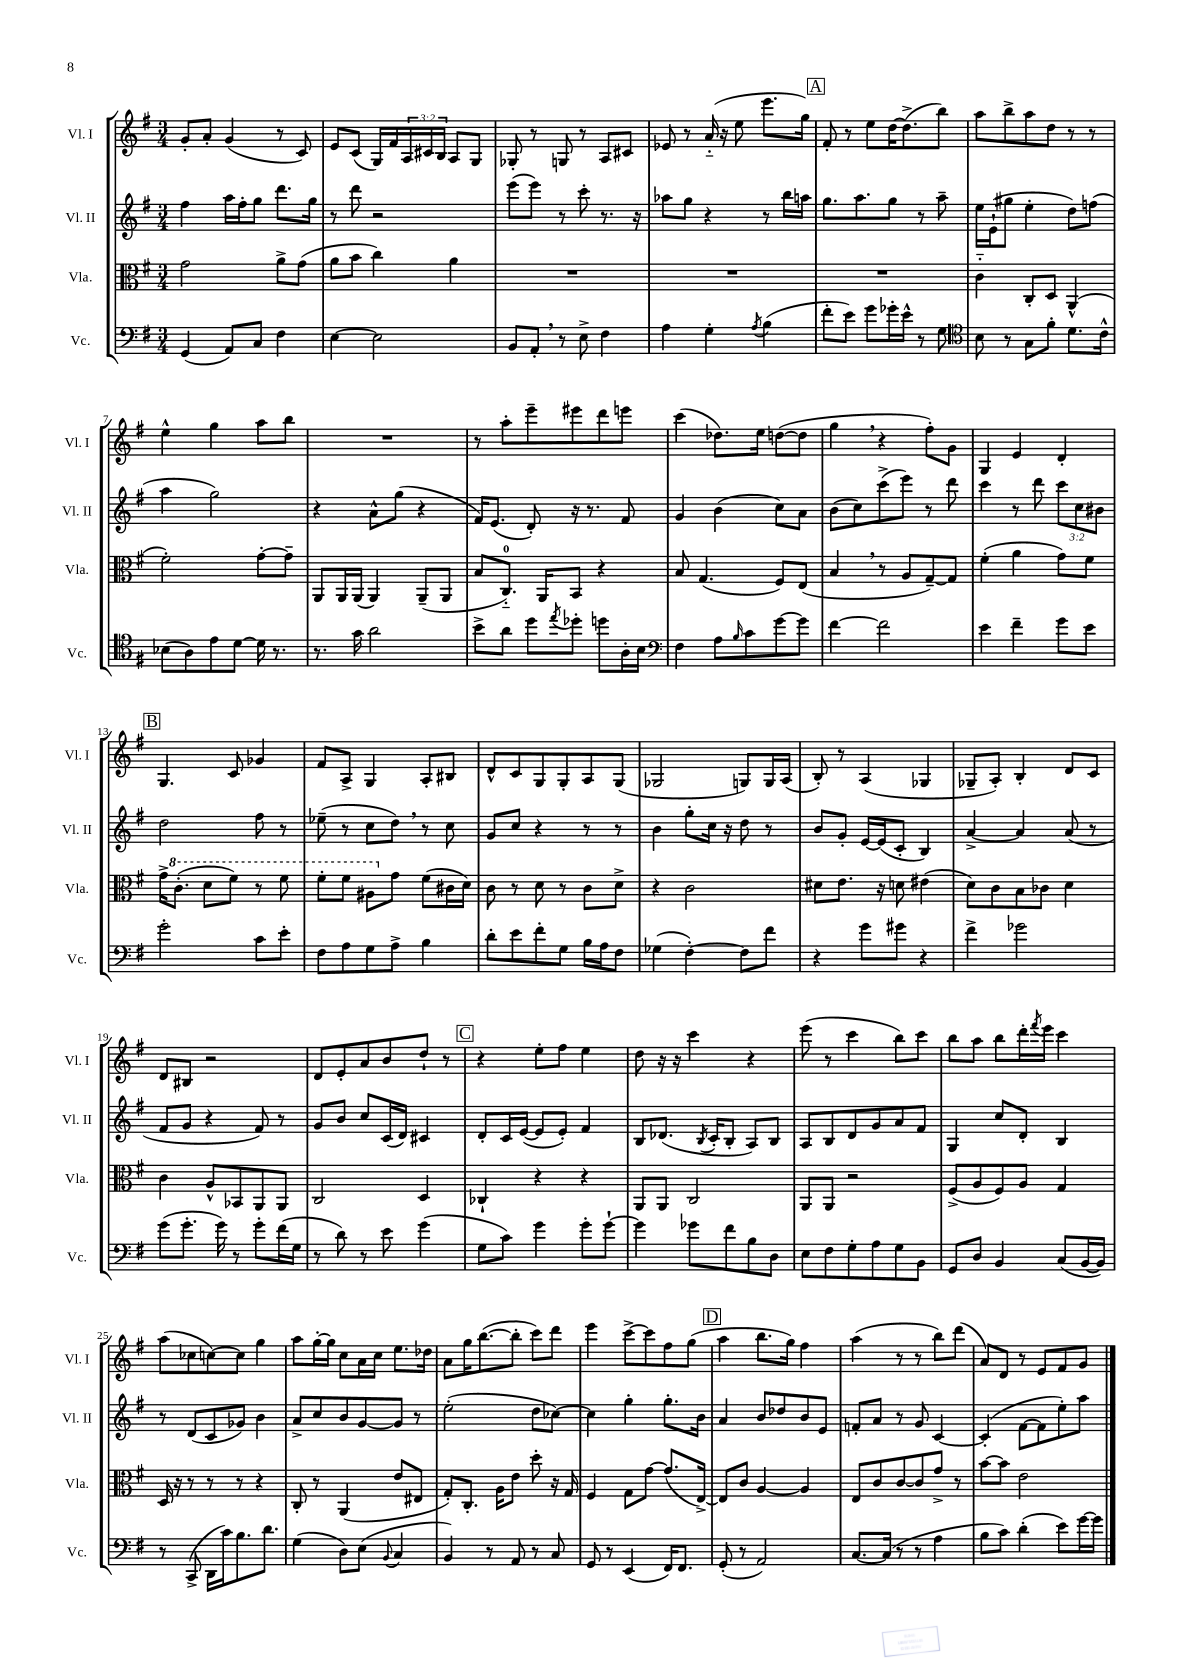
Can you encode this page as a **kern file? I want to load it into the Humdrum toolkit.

**kern	**kern	**kern	**kern
*part4	*part3	*part2	*part1
*staff4	*staff3	*staff2	*staff1
*I"Vc.	*I"Vla.	*I"Vl. II	*I"Vl. I
*I'Vc.	*I'Vla.	*I'Vl. II	*I'Vl. I
*clefF4	*clefC3	*clefG2	*clefG2
*k[f#]	*k[f#]	*k[f#]	*k[f#]
*M3/4	*M3/4	*M3/4	*M3/4
=1	=1	=1	=1
(4GG/	2g\	4ff#\	8g'/L
.	.	.	8a'/J
8AA/L)	.	16aa\LL	(4g/
.	.	16ff#'\J	.
8C/J	.	8gg\J	.
4F#\	8a^\L	8.ddd\L	8r
.	(8g\J	.	8c/)
.	.	16gg\Jk	.
=2	=2	=2	=2
[4E\	8a\L	8r	8e/L
.	8b\J	8ddd\	(8c/J
2E\]	4cc\)	2r	16G/LL)
.	.	.	16f#/
.	.	.	24A/
.	.	.	24c#X/
.	.	.	24B/JJ
.	4a\	.	8A/L
.	.	.	8G/J
=3	=3	=3	=3
8BB/L	2.r	(8eee\L	8G-X'/
8AA',/J	.	8eee\J)	8r
8r	.	8r	8Gn/
8E^\	.	8ccc'\	8r
4F#\	.	8.r	8A/L
.	.	.	8c#X/J
.	.	16r	.
=4	=4	=4	=4
4A\	2.r	8aa-X\L	8e-X/
.	.	8gg\J	8r
4G'\	.	4r	(16a/
.	.	.	16r
.	.	.	8ee\
8qA/	.	.	.
(4B\	.	8r	8.eee\L
.	.	16bb\LL	.
.	.	16aan\JJ	16gg\Jk)
!!LO:REH:place=s1:t=A
=5	=5	=5	=5
8f#'\L	2.r	8.gg\L	8f#'/
8e\J)	.	.	8r
.	.	8.aa\	.
8g\L	.	.	8ee\L
16g-X'\L	.	8gg\J	[16dd\K
16e^^\JJ	.	.	(8.dd^\]
8r	.	8r	.
8G\	.	8aa~\	8bb\J)
=6	=6	=6	=6
*clefC4	*	*	*
8B\	4c\	16ee\LL	8aa\L
.	.	(16e`\J	.
8r	.	8gg#X\J	8bb^\
8G\L	8C'/L	4ee'\	8aa\
8f#'\J	8D/J	.	8dd\J
8.d\L	(4AA^^/	8dd\L)	8r
.	.	(8ffn\J	8r
16c^^\Jk	.	.	.
!!LO:LB:g=z
=7	=7	=7	=7
(8B-X\L	2f#'\)	4aa\	4ee^^\
8A\)	.	.	.
8e\	.	2gg\)	4gg\
[8d\J	.	.	.
16d\]	[8g'\L	.	8aa\L
8.r	.	.	.
.	8g~\J]	.	8bb\J
=8	=8	=8	=8
8.r	8AA/L	4r	2.r
.	16AA/L	.	.
16g\	(16AA/JJ	.	.
2a\	4AA/)	8a^^\L	.
.	.	(8gg\J	.
.	(8AA~/L	4r	.
.	8AA/J	.	.
=9	=9	=9	=9
8b^\L	8B/L	16f#/KL)	8r
.	.	(8.e/J	.
8a\J	8.C/J)	.	8aa'\L
8dd\L	.	8d'/)	8eee~\
.	16AA/KL	.	.
8qee/	.	.	.
8dd-X'\J	8BB/J	16r	8eee#X\
.	.	8.r	.
8ddn\L	4r	.	8ddd\
16A'\L	.	8f#/	8eeen\J
16B\JJ	.	.	.
=10	=10	=10	=10
*clefF4	*	*	*
4F#\	8B/	4g/	(4ccc\
.	(4.G/	.	.
8A\L	.	(4b\	8.dd-X\L)
16qqB/	.	.	.
8c\	.	.	.
.	.	.	16ee\Jk
[8g\	8F#/L)	8cc\L)	([8ddn\L
8g\J]	(8E/J	8a\J	8dd\J]
=11	=11	=11	=11
[4f#\	4B,/	(8b\L	4gg,\
.	.	8cc\)	.
2f#\]	8r	(8ccc^\	4r
.	8A/L	8eee\J)	.
.	[8G~/)	8r	8ff#'\L)
.	8G/J]	8ddd\	8g\J
=12	=12	=12	=12
4e\	(4f#'\	4ccc\	4G/
4f#~\	4a\	8r	4e/
.	.	8ddd\	.
8g\L	8g\L)	12ccc\L	4d'/
.	.	12cc\	.
8e\J	8f#\J	.	.
.	.	12b#X\J	.
!!LO:LB:g=z
!!LO:REH:place=s1:t=B
=13	=13	=13	=13
2g'\	16g^\KL	2dd\	4.G/
*	*8va	*	*
.	(8.cc'\J	.	.
.	8dd\L	.	.
.	8ff#\J)	.	8c/
8c\L	8r	8ff#\	4g-X/
8e'\J	8ff#\	8r	.
=14	=14	=14	=14
8F#\L	8ff#'\L	(8ee-X~\	8f#/L
8A\	8ff#\J	8r	8A^/J
8G\	8a#X\L	8cc\L	4G/
*	*X8va	*	*
8A^\J	8g\J	8dd,\J)	.
4B\	(8f#\L	8r	8A'/L
.	16c#X\L	8cc\	8B#X/J
.	16d\JJ)	.	.
=15	=15	=15	=15
8d'\L	8c\	8g/L	8d^^/L
8e\	8r	8cc/J	8c/
8f#'\	8d\	4r	8G/
8G\J	8r	.	8G'/
16B\LL	8c\L	8r	8A/
16A\J	.	.	.
8F#\J	8d^\J	8r	(8G/J
=16	=16	=16	=16
(4G-X\	4r	4b\	2G-X/
[4F#'\)	2c\	8gg'\L	.
.	.	16cc\Jk	.
.	.	16r	.
8F#\L]	.	8dd\	8Gn/L)
8f#\J	.	8r	16G/L
.	.	.	(16A/JJ
=17	=17	=17	=17
4r	8d#X\L	8b/L	8B'/)
.	8.e\J	8g'/J	8r
8g\L	.	[16e/LL	(4A/
.	16r	(16e/J]	.
8g#X\J	8dn\	8c'/J	.
4r	(4e#X\	4B/)	4G-X/
=18	=18	=18	=18
4f#^\	8d\L)	[4a^/	8G-X~/L
.	8c\	.	8A'/J)
2g-X\	8B\	4a/]	4B'/
.	8c-X\J	.	.
.	4d\	(8a/	8d/L
.	.	8r	8c/J
!!LO:LB:g=z
=19	=19	=19	=19
(8g\L	4c\	8f#/L	8d/L
8.g'\J	.	8g/J	8B#X/J
.	8A^^/L	4r	2r
16g\)	.	.	.
8r	8BB-X/	.	.
8g'\L	8AA/	8f#/)	.
(16f#\L	8AA/J	8r	.
16G\JJ	.	.	.
=20	=20	=20	=20
8r	2C/	8g/L	8d/L
8d\)	.	8b/J	8e'/
8r	.	8cc/L	8a/
8e\	.	(16c/L	8b/
.	.	16d/JJ)	.
(4g\	4D/	4c#X/	8dd`/J
.	.	.	8r
!!LO:REH:place=s1:t=C
=21	=21	=21	=21
8G\L	4C-X`/	8d'/L	4r
8c\J)	.	16c/L	.
.	.	([16e/JJ	.
4g\	4r	8e/L]	8ee'\L
.	.	8e'/J)	8ff#\J
8g'\L	4r	4f#/	4ee\
[8g`\J	.	.	.
=22	=22	=22	=22
4g\]	8AA/L	8B/L	8dd\
.	8AA/J	(8.d-X/J	16r
.	.	.	16r
8g-X\L	2C/	.	4ccc\
.	.	8qB/	.
.	.	16c'/KL	.
8f#\	.	8B'/J	.
8B\	.	8A/L)	4r
8D\J	.	8B/J	.
=23	=23	=23	=23
8E\L	8AA/L	8A/L	(8eee\
8F#\	8AA/J	8B/	8r
8G'\	2r	8d/	4ccc\
8A\	.	8g/	.
8G\	.	8a/	8bb\L)
8BB\J	.	8f#/J	8ccc\J
=24	=24	=24	=24
8GG/L	(8F#^/L	4G/	8bb\L
8D/J	8A/	.	8aa\J
4BB/	8F#/)	8cc/L	8bb\L
.	8A/J	8d'/J	16ddd'\L
.	.	.	8qfff#/
.	.	.	16eee\JJ
(8C/L	4G/	4B/	4ccc\
[16BB/L	.	.	.
16BB/JJ])	.	.	.
!!LO:LB:g=z
=25	=25	=25	=25
8r	16D/	8r	(8aa\L
.	16r	.	.
(8CC^/	8r	(8d/L	8cc-X\
16DD\LL	8r	8c/	[8ccn\)
16c\J)	.	.	.
8.B\	8r	8g-X/J)	8cc\J]
.	4r	4b\	4gg\
8.d\J	.	.	.
=26	=26	=26	=26
(4G\	8C'/	8a^/L	8aa\L
.	8r	8cc/	[16gg'\L
.	.	.	16gg\JJ]
8D\L)	(4AA/	8b/	8cc\L
(8E\J	.	[8g/	16a\L
.	.	.	16cc\JJ
8qqBB/	.	.	.
4C/	8e/L	8g/J]	8.ee\L
.	8E#X/J	8r	.
.	.	.	16dd-X\Jk
=27	=27	=27	=27
4BB/)	8G'/L)	(2ee'\	8a\L
.	8.C'/J	.	16gg\K
.	.	.	([8.bb\
8r	.	.	.
.	16A\KL	.	.
8AA/	8e\J	.	8bb'\J]
8r	8dd'\	8dd\L	8ccc\L)
8C/	16r	[8cc-X\J)	8ddd\J
.	16G/	.	.
=28	=28	=28	=28
8GG/	4F#/	4cc-\]	4eee\
8r	.	.	.
(4EE/	8G\L	4gg'\	[8ccc^\L
.	[8g\J	.	8ccc\]
16FF#/KL)	(8.g/L]	8.gg'\L	8ff#\
8.FF#/J	.	.	.
.	.	.	(8gg\J
.	[16E^/Jk)	16b\Jk	.
!!LO:REH:place=s1:t=D
=29	=29	=29	=29
(8GG'/	8E/L]	4a/	4aa\
8r	8c/J	.	.
2AA/)	[4A/	8b/L	8.bb\L
.	.	8dd-X/	.
.	.	.	16gg\Jk)
.	4A/]	8b/	4ff#\
.	.	8e/J	.
=30	=30	=30	=30
[8.C/L	8E/L	8fn'/L	(4aa\
.	8c/	8a/J	.
(16C/Jk]	.	.	.
8r	[8c/	8r	8r
8r	8c/]	8g/	8r
4A\	8g^/J	[4c/	8bb\L)
.	8r	.	(8ddd\J
=31	=31	=31	=31
8B\L	[8b\L	(4c'/]	8a/L)
8c\J)	8b\J]	.	8d/J
(4d'\	2e\	[8f#\L	8r
.	.	8f#\]	8e/L
8e\L)	.	8ee'\)	8f#/
[16g\L	.	8aa\J	8g/J
16g\JJ]	.	.	.
==	==	==	==
*-	*-	*-	*-
